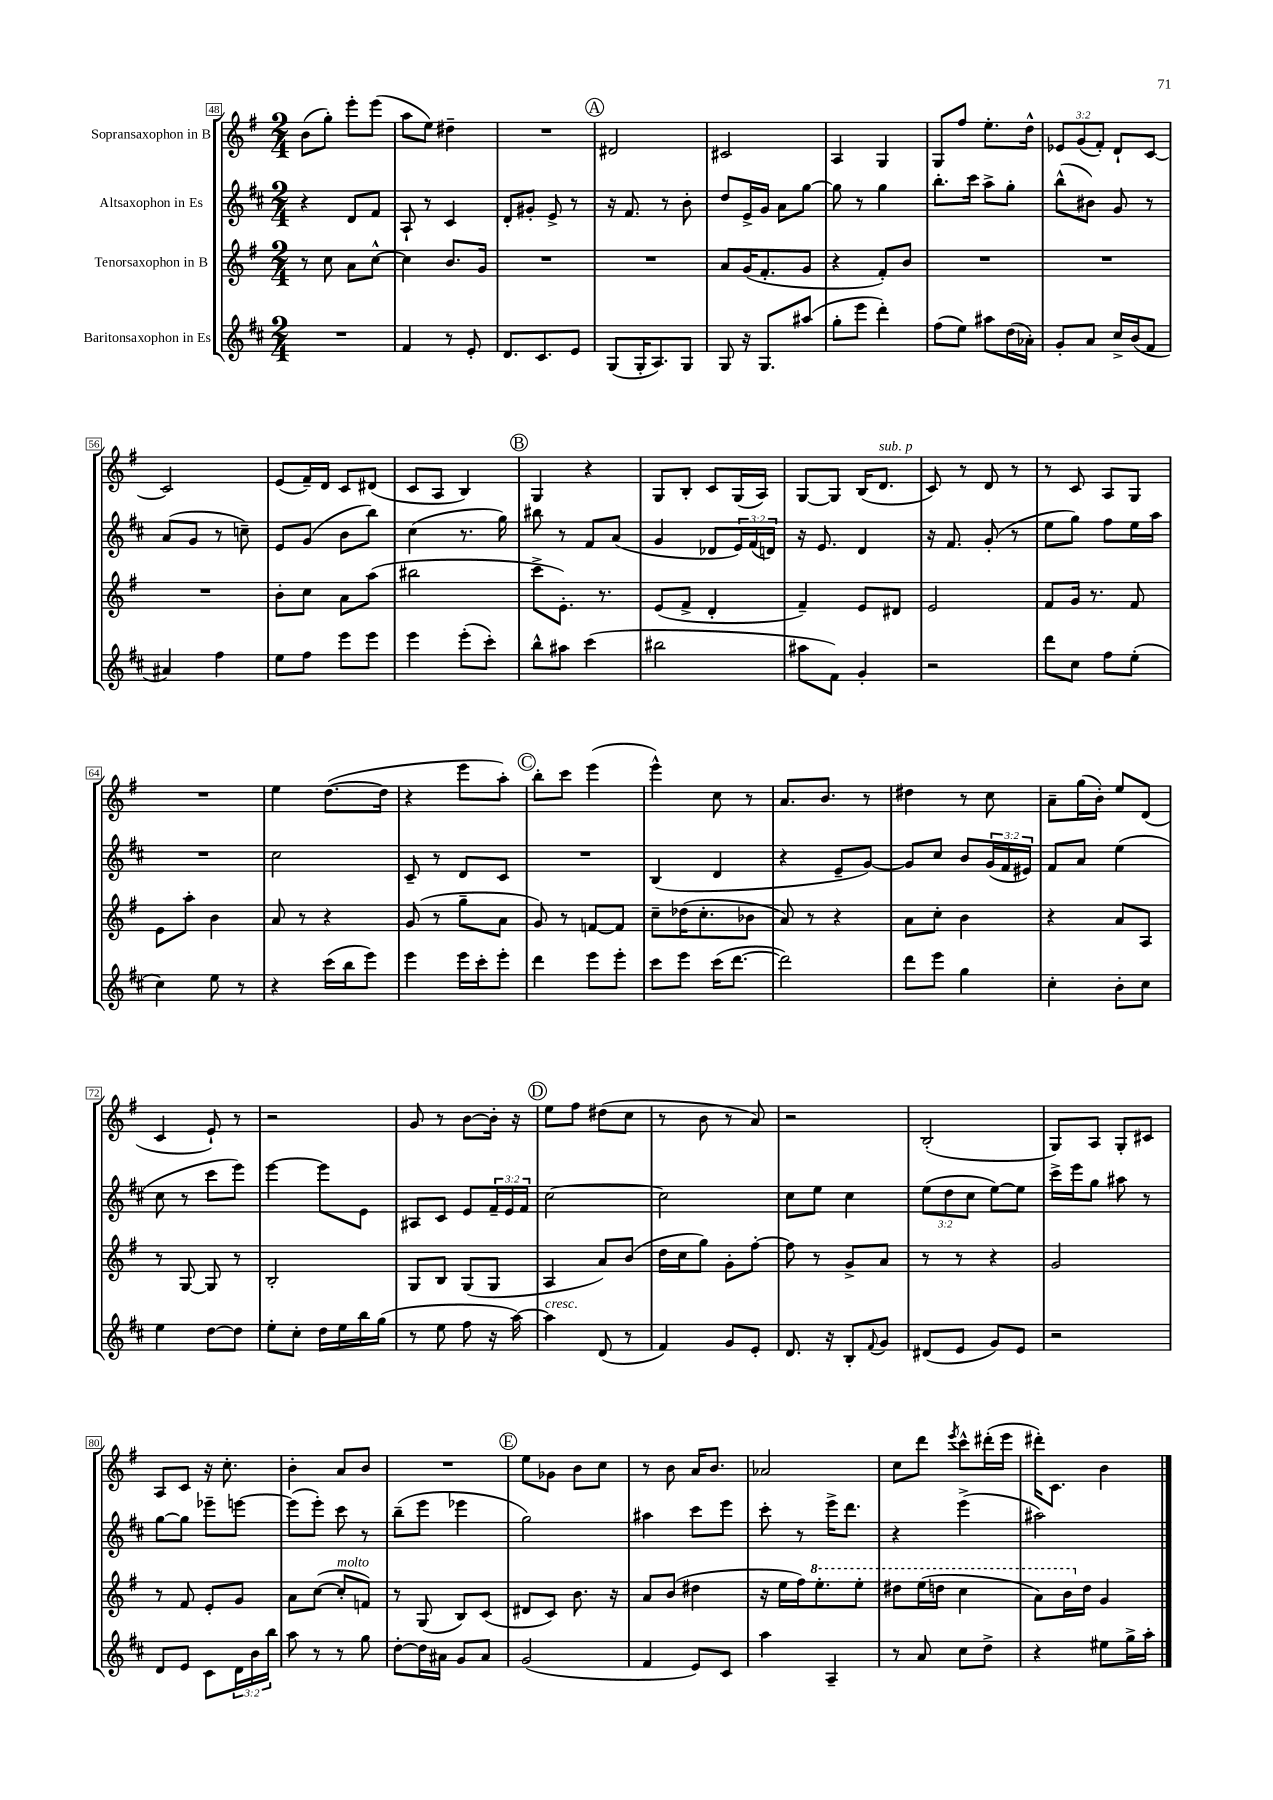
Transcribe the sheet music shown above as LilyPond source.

<<
\new StaffGroup <<
\new Staff = "s0" \with { instrumentName = "Sopransaxophon in B" } {
    \clef treble \key g \major \numericTimeSignature \time 2/4 \override Staff.TupletNumber.text = #tuplet-number::calc-fraction-text
    b'8( g''8-.) e'''8-. e'''8( |
    a''8 e''8) dis''4-- |
    R2 |
    \mark \markup { \circle "A" } dis'2 |
    cis'2 |
    a4 g4 |
    g8 fis''8 e''8.-. d''16-^ |
    \tuplet 3/2 { ees'8 g'8( fis'8-.) } d'8-! c'8~ |
    c'2 |
    e'8( fis'16--) d'16 c'8 dis'8( |
    c'8 a8 b4) |
    \mark \markup { \circle "B" } g4 r4 |
    g8 b8-. c'8 g16( a16) |
    g8~ g8 b16( d'8.^\markup { \italic "sub. p" } |
    c'8) r8 d'8 r8 |
    r8 c'8 a8 g8 |
    R2 |
    e''4 d''8.~( d''16 |
    r4 e'''8 a''8-.) |
    \mark \markup { \circle "C" } b''8-. c'''8 e'''4( |
    e'''4-^) c''8 r8 |
    a'8. b'8. r8 |
    dis''4 r8 c''8 |
    a'8-- g''16( b'16-.) e''8 d'8( |
    c'4 e'8-!) r8 |
    r2 |
    g'8 r8 b'8~ b'16-. r16 |
    \mark \markup { \circle "D" } e''8 fis''8 dis''8( c''8 |
    r8 b'8 r8 a'8) |
    r2 |
    b2-.( |
    g8) a8 g8-. cis'8 |
    a8 c'8 r16 c''8.-. |
    b'4-. a'8 b'8 |
    R2 |
    \mark \markup { \circle "E" } e''8 ges'8 b'8 c''8 |
    r8 b'8 a'16 b'8. |
    aes'2 |
    c''8 d'''8 \acciaccatura { e'''8 } c'''8-^ dis'''16-.( e'''16 |
    dis'''16-.) c'8. b'4 \bar "|." |
}
\new Staff = "s1" \with { instrumentName = "Altsaxophon in Es" } {
    \clef treble \key d \major \numericTimeSignature \time 2/4 \override Staff.TupletNumber.text = #tuplet-number::calc-fraction-text
    r4 d'8 fis'8 |
    a8-! r8 cis'4 |
    d'8-. gis'8-. e'8-> r8 |
    \mark \markup { \circle "A" } r16 fis'8. r8 b'8-. |
    d''8 e'16-> g'16 a'8 g''8~ |
    g''8 r8 g''4 |
    b''8.-. cis'''16 a''8-> g''8-. |
    b''8-^( bis'8) g'8 r8 |
    a'8( g'8 r8 c''8--) |
    e'8 g'8( b'8 b''8) |
    cis''4( r8. g''16) |
    \mark \markup { \circle "B" } bis''8 r8 fis'8 a'8( |
    g'4 des'8 \tuplet 3/2 { e'16) fis'16( d'16) } |
    r16 e'8. d'4 |
    r16 fis'8. g'8-.( r8 |
    e''8 g''8) fis''8 e''16 a''16 |
    R2 |
    cis''2 |
    cis'8-- r8 d'8 cis'8 |
    \mark \markup { \circle "C" } R2 |
    b4( d'4 |
    r4 e'8-- g'8~) |
    g'8 cis''8 b'8 \tuplet 3/2 { g'16( fis'16 eis'16) } |
    fis'8 a'8 e''4( |
    cis''8 r8 cis'''8 e'''8) |
    e'''4~ e'''8 e'8 |
    ais8 cis'8 e'8 \tuplet 3/2 { fis'16-- e'16 fis'16 } |
    \mark \markup { \circle "D" } cis''2~ |
    cis''2 |
    cis''8 e''8 cis''4 |
    \tuplet 3/2 { e''8( d''8 cis''8 } e''8~) e''8 |
    cis'''16-> e'''16 g''8 ais''8 r8 |
    g''8~ g''8 ees'''8-- e'''8~ |
    e'''8( e'''8-.) cis'''8 r8 |
    b''8--( e'''8 ees'''4 |
    \mark \markup { \circle "E" } g''2) |
    ais''4 cis'''8 e'''8 |
    cis'''8-. r8 e'''16-> d'''8. |
    r4 e'''4->( |
    ais''2) \bar "|." |
}
\new Staff = "s2" \with { instrumentName = "Tenorsaxophon in B" } {
    \clef treble \key g \major \numericTimeSignature \time 2/4
    r8 c''8 a'8 c''8~-^ |
    c''4 b'8. g'16 |
    R2 |
    \mark \markup { \circle "A" } R2 |
    a'8 g'16( fis'8.-. g'8 |
    r4 fis'8-.) b'8 |
    R2 |
    R2 |
    R2 |
    b'8-. c''8 a'8 a''8( |
    bis''2 |
    \mark \markup { \circle "B" } c'''8-> e'8.-.) r8. |
    e'8( fis'8-> d'4-. |
    fis'4--) e'8 dis'8 |
    e'2 |
    fis'8 g'16 r8. fis'8 |
    e'8 a''8-. b'4 |
    a'8 r8 r4 |
    g'8( r8 g''8-- a'8 |
    \mark \markup { \circle "C" } g'8) r8 f'8~ f'8 |
    c''8-- des''16( c''8.-. bes'8 |
    a'8) r8 r4 |
    a'8 c''8-. b'4 |
    r4 a'8 a8 |
    r8 g8~ g8 r8 |
    b2-. |
    g8 b8 g8( g8 |
    \mark \markup { \circle "D" } a4 a'8) b'8( |
    d''16 c''16 g''8) g'8-. fis''8~-. |
    fis''8 r8 g'8-> a'8 |
    r8 r8 r4 |
    g'2 |
    r8 fis'8 e'8-. g'8 |
    a'8 c''8~( c''8-.^\markup { \italic "molto" } f'8) |
    r8 g8( b8) c'8( |
    \mark \markup { \circle "E" } dis'8 c'8) b'8. r16 |
    a'8 b'8( dis''4 |
    r16 e''16 fis''16) \ottava #1 e'''8.-. e'''8-. |
    dis'''8 e'''16( d'''16 c'''4 |
    a''8) b''16 \ottava #0 d''16 g'4 \bar "|." |
}
\new Staff = "s3" \with { instrumentName = "Baritonsaxophon in Es" } {
    \clef treble \key d \major \numericTimeSignature \time 2/4 \override Staff.TupletNumber.text = #tuplet-number::calc-fraction-text
    R2 |
    fis'4 r8 e'8-. |
    d'8. cis'8. e'8 |
    \mark \markup { \circle "A" } g8( g16-. a8.) g8 |
    g8 r16 g8. ais''8( |
    g''8-. e'''8 d'''4-.) |
    fis''8( e''8) ais''8 d''16( aes'16-.) |
    g'8-. a'8 cis''16-> b'16( fis'8 |
    ais'4) fis''4 |
    e''8 fis''8 e'''8 e'''8 |
    e'''4 e'''8-.( cis'''8-.) |
    \mark \markup { \circle "B" } b''8-^ ais''8 cis'''4( |
    bis''2 |
    ais''8 fis'8) g'4-. |
    r2 |
    d'''8 cis''8 fis''8 e''8-.( |
    cis''4) e''8 r8 |
    r4 cis'''16( b''16 e'''8) |
    e'''4 e'''16 cis'''16-. e'''8-. |
    \mark \markup { \circle "C" } d'''4 e'''8 e'''8-. |
    cis'''8 e'''8 cis'''16( d'''8.~ |
    d'''2) |
    d'''8 e'''8 g''4 |
    cis''4-. b'8-. cis''8 |
    e''4 d''8~ d''8 |
    e''8-. cis''8-. d''16 e''16 b''16 g''16( |
    r8 e''8 fis''8 r16 a''16~) |
    \mark \markup { \circle "D" } a''4^\markup { \italic "cresc." } d'8( r8 |
    fis'4) g'8 e'8-. |
    d'8. r16 b8-. \appoggiatura { fis'8 } g'8 |
    dis'8( e'8 g'8) e'8 |
    r2 |
    d'8 e'8 cis'8 \tuplet 3/2 { d'16 b'16 b''16 } |
    a''8 r8 r8 g''8 |
    d''8~-. d''16 ais'16 g'8 ais'8 |
    \mark \markup { \circle "E" } g'2( |
    fis'4 e'8) cis'8 |
    a''4 a4-- |
    r8 a'8 cis''8 d''8-> |
    r4 eis''8 g''16-> a''16-. \bar "|." |
}
>>
>>
\layout { \context { \Score currentBarNumber = #48 \override BarNumber.stencil = #(make-stencil-boxer 0.1 0.3 ly:text-interface::print) } }
